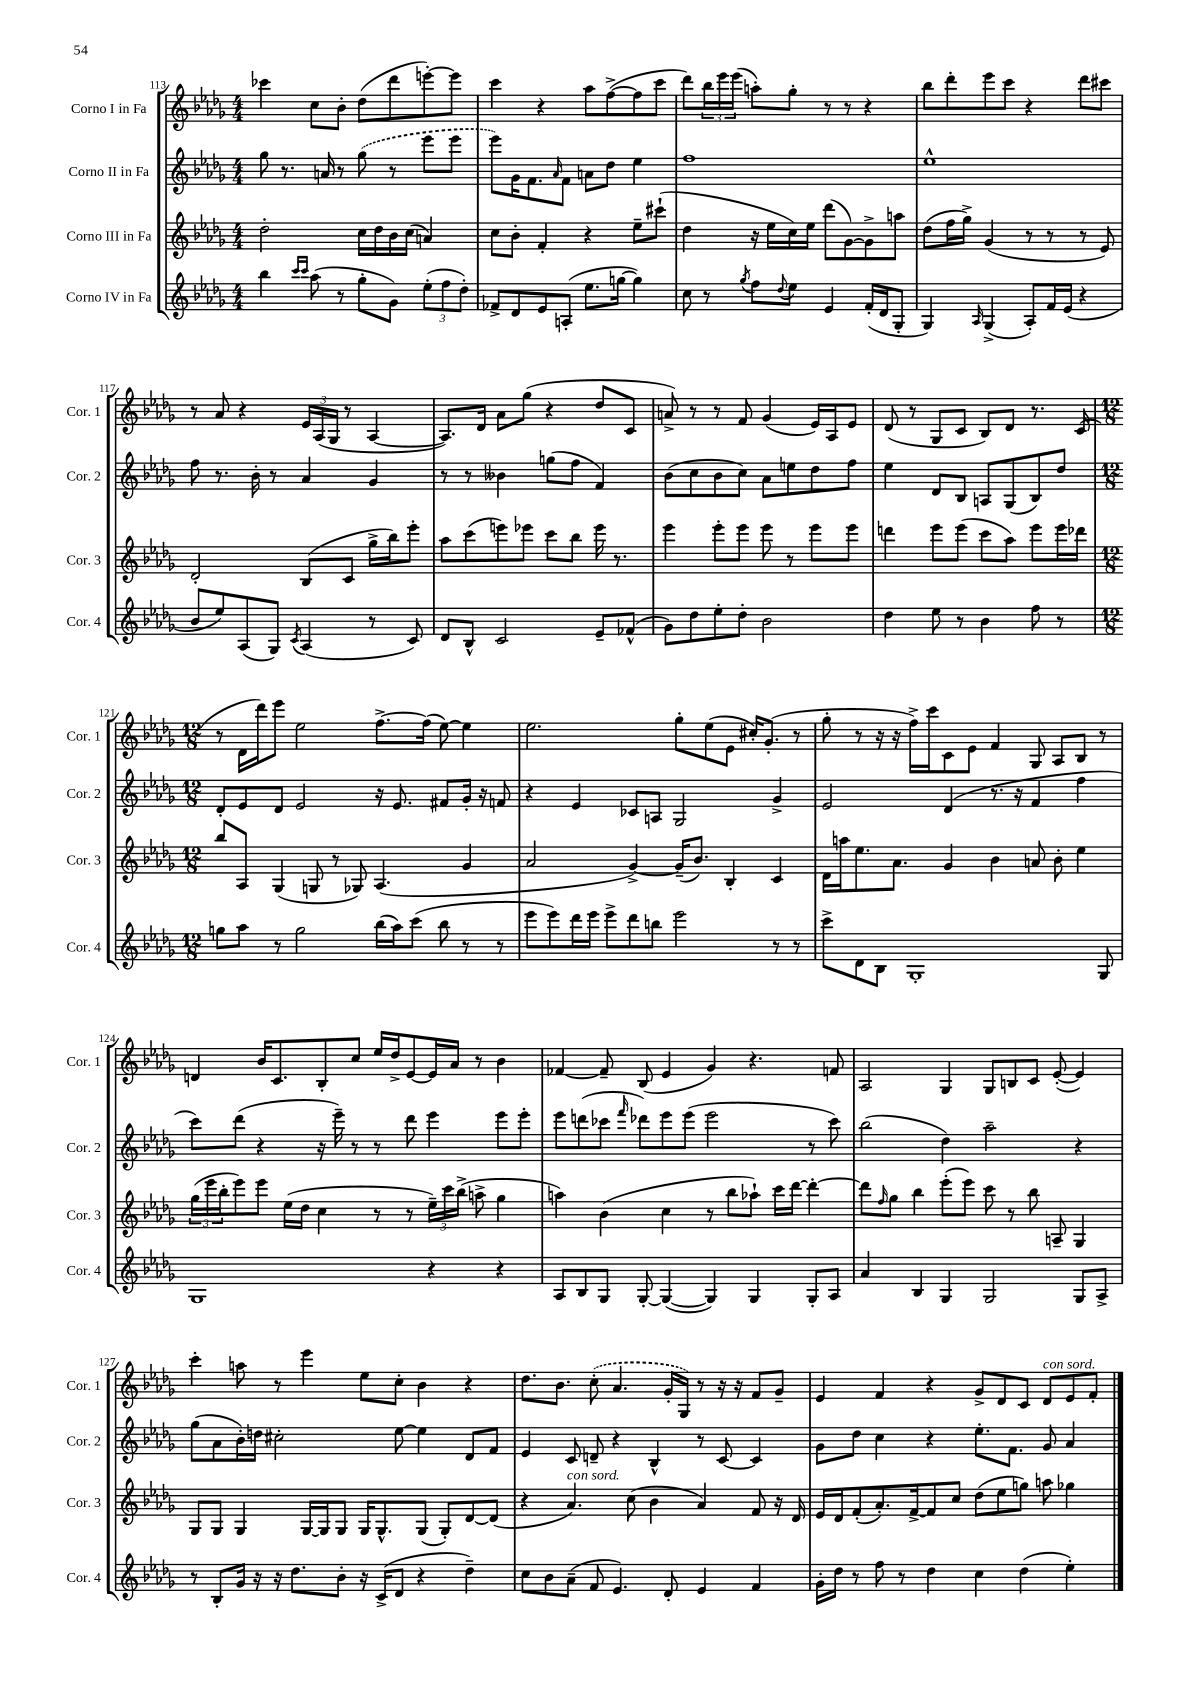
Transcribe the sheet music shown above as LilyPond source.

<<
\new StaffGroup <<
\new Staff = "s0" \with { instrumentName = "Corno I in Fa" shortInstrumentName = "Cor. 1" } {
    \clef treble \key des \major \numericTimeSignature \time 4/4
    ces'''4 c''8 bes'8-. des''8( des'''8 e'''8~-.) e'''8 |
    c'''4 r4 aes''8 f''8~->( f''8 c'''8 |
    des'''8) \tuplet 3/2 { bes''16 ees'''16 ees'''16( } a''8-.) ges''8-. r8 r8 r4 |
    bes''8 des'''8-. ees'''8 c'''8 r4 des'''8 cis'''8 |
    r8 aes'8 r4 \tuplet 3/2 { ees'16 aes16( ges16 } r8 aes4~ |
    aes8.) des'16 aes'8 ges''8( r4 des''8 c'8 |
    a'8->) r8 r8 f'8 ges'4( ees'16) aes16 ees'8 |
    des'8( r8 ges8 c'8 bes8) des'8 r8. c'16( |
    \numericTimeSignature \time 12/8 r8 des'16 des'''16) ees'''8 ees''2 f''8.~-> f''16( ees''8~) ees''4 |
    ees''2. ges''8-. ees''8( ees'8 cis''16-.) ges'8.-.( r8 |
    ges''8-. r8 r16 r16 f''16->) c'''16 c'8 ees'8 f'4 ges8 aes8 bes8 r8 |
    d'4 bes'16 c'8. bes8-. c''8 ees''16 des''16-> ees'8~ ees'16 aes'16 r8 bes'4 |
    fes'4~ fes'8-- bes8( ees'4 ges'4) r4. f'8 |
    aes2 ges4 ges8 b8 c'8 ees'8~-.( ees'4) |
    c'''4-. a''8 r8 ees'''4 ees''8 c''8-. bes'4 r4 |
    des''8. bes'8. \once \slurDashed c''8-.( aes'4. ges'16-. ges16) r8 r16 r16 f'8 ges'8-- |
    ees'4 f'4 r4 ges'8-> des'8 c'8 des'8^\markup { \italic "con sord." } ees'8 f'8-. \bar "|." |
}
\new Staff = "s1" \with { instrumentName = "Corno II in Fa" shortInstrumentName = "Cor. 2" } {
    \clef treble \key des \major \numericTimeSignature \time 4/4
    ges''8 r8. a'16 r8 \once \slurDashed ges''8( r8 ees'''8 ees'''8 |
    ees'''8) ges'16 f'8. \grace { aes'16 } f'8 a'8 des''8 ees''4 |
    f''1 |
    ees''1-^ |
    f''8 r8. bes'16-. r8 aes'4 ges'4 |
    r8 r8 beses'4 g''8( f''8 f'4) |
    bes'8( c''8 bes'8 c''8) aes'8 e''8 des''8 f''8 |
    ees''4 des'8 bes8 a8 ges8( bes8) des''8 |
    \numericTimeSignature \time 12/8 des'8-. ees'8 des'8 ees'2 r16 ees'8. fis'8 ges'16-. r16 f'8 |
    r4 ees'4 ces'8 a8 ges2 ges'4-> |
    ees'2 des'4( r8. r16 f'4 f''4 |
    c'''8) des'''8( r4 r16 ees'''16--) r8 r8 des'''8 ees'''4 ees'''8 ees'''8-. |
    ees'''8 d'''8( ces'''8 \grace { f'''16 } des'''8) ees'''8 ees'''8( ees'''2 r8 ces'''8) |
    bes''2( des''4) aes''2-- r4 |
    ges''8( aes'8 bes'16-.) d''16 cis''2-. ees''8~ ees''4 des'8 f'8 |
    ees'4 c'8 d'8-- r4 bes4-^ r8 c'8~ c'4 |
    ges'8 des''8 c''4 r4 ees''8.-. f'8. ges'8 aes'4 \bar "|." |
}
\new Staff = "s2" \with { instrumentName = "Corno III in Fa" shortInstrumentName = "Cor. 3" } {
    \clef treble \key des \major \numericTimeSignature \time 4/4
    des''2-. c''16 des''16 bes'16 c''16( a'4) |
    c''8 bes'8-. f'4-. r4 ees''8-- cis'''8-!( |
    des''4 r16 ees''16 c''16) ees''16 des'''8( ges'8~) ges'8-> a''8 |
    des''8( f''16 ges''16->) ges'4( r8 r8 r8 ees'8) |
    des'2-. bes8( c'8 ges''16-> bes''16) ees'''8-. |
    aes''8 c'''8( e'''8) ees'''8 c'''8 bes''8 ees'''16 r8. |
    ees'''4 ees'''8-. ees'''8 ees'''8 r8 ees'''8 ees'''8 |
    d'''4 ees'''8 ees'''8( c'''8 aes''8) ees'''8 ees'''16 des'''16 |
    \numericTimeSignature \time 12/8 bes''8 aes8 ges4( g8 r8 ges8) aes4.( ges'4 |
    aes'2 ges'4~->) ges'16--( bes'8.) bes4-. c'4 |
    des'16 a''16 ees''8. aes'8. ges'4 bes'4 a'8 bes'8-. ees''4 |
    \tuplet 3/2 { ges''16( ees'''16 bes''16-. } ees'''8) ees'''8 ees''16( des''16 c''4 r8 r8 \tuplet 3/2 { ees''16--) c'''16 bes''16->( } a''8-> ges''4 |
    a''4) bes'4( c''4 r8 bes''8 aes''8-!) c'''16 des'''16~ des'''4~-. |
    des'''8 \grace { f''16 } ges''8 bes''4 ees'''8-.( ees'''8) c'''8 r8 bes''8 a8-- ges4 |
    ges8 ges8 ges4 ges16~ ges16 ges8 ges16 ges8.-^ ges8( ges8-.) des'8~ des'8( |
    r4 aes'4.^\markup { \italic "con sord." }) c''8( bes'4 aes'4) f'8 r16 des'16 |
    ees'16 des'16 f'8-.( aes'8.-.) f'16~-> f'8 c''8 des''8( ees''8 g''8) a''8 ges''4 \bar "|." |
}
\new Staff = "s3" \with { instrumentName = "Corno IV in Fa" shortInstrumentName = "Cor. 4" } {
    \clef treble \key des \major \numericTimeSignature \time 4/4
    bes''4 \grace { c'''16 c'''16 } aes''8( r8 ges''8-. ges'8) \tuplet 3/2 { ees''8-.( f''8 des''8-.) } |
    fes'8-> des'8 ees'8 a8-.( ees''8. g''16~ g''4) |
    c''8 r8 \acciaccatura { ges''8 } f''8 \appoggiatura { des''8 } ees''8 ees'4 f'16-.( des'16 ges8-. |
    ges4) \grace { aes16 } ges4->( aes8-.) f'16 ees'16( r4 |
    bes'8 ees''8) aes8( ges8) \acciaccatura { c'8 } aes4( r8 c'8) |
    des'8 bes8-^ c'2 ees'8-- fes'8-^( |
    ges'8) des''8 ees''8-. des''8-. bes'2 |
    des''4 ees''8 r8 bes'4 f''8 r8 |
    \numericTimeSignature \time 12/8 g''8 aes''8 r8 g''2 bes''16( aes''16) c'''8( bes''8 r8 r8 |
    ees'''8 ees'''8) des'''16 ees'''16 ees'''8-> des'''8 b''8 ees'''2 r8 r8 |
    c'''8-> des'8 bes8 ges1-. ges8 |
    ges1 r4 r4 |
    aes8 bes8 ges8 ges8~-. ges4~( ges4) ges4 ges8-. aes8 |
    aes'4 bes4 ges4 ges2 ges8 aes8-> |
    r8 bes8-. ges'16 r16 r16 des''8. bes'8-. r16 c'16->( des'8 r4 des''4--) |
    c''8 bes'8 aes'8--( f'8 ees'4.) des'8-. ees'4 f'4 |
    ges'16-. des''16 r8 f''8 r8 des''4 c''4 des''4( ees''4-.) \bar "|." |
}
>>
>>
\layout { \context { \Score currentBarNumber = #113 } }
